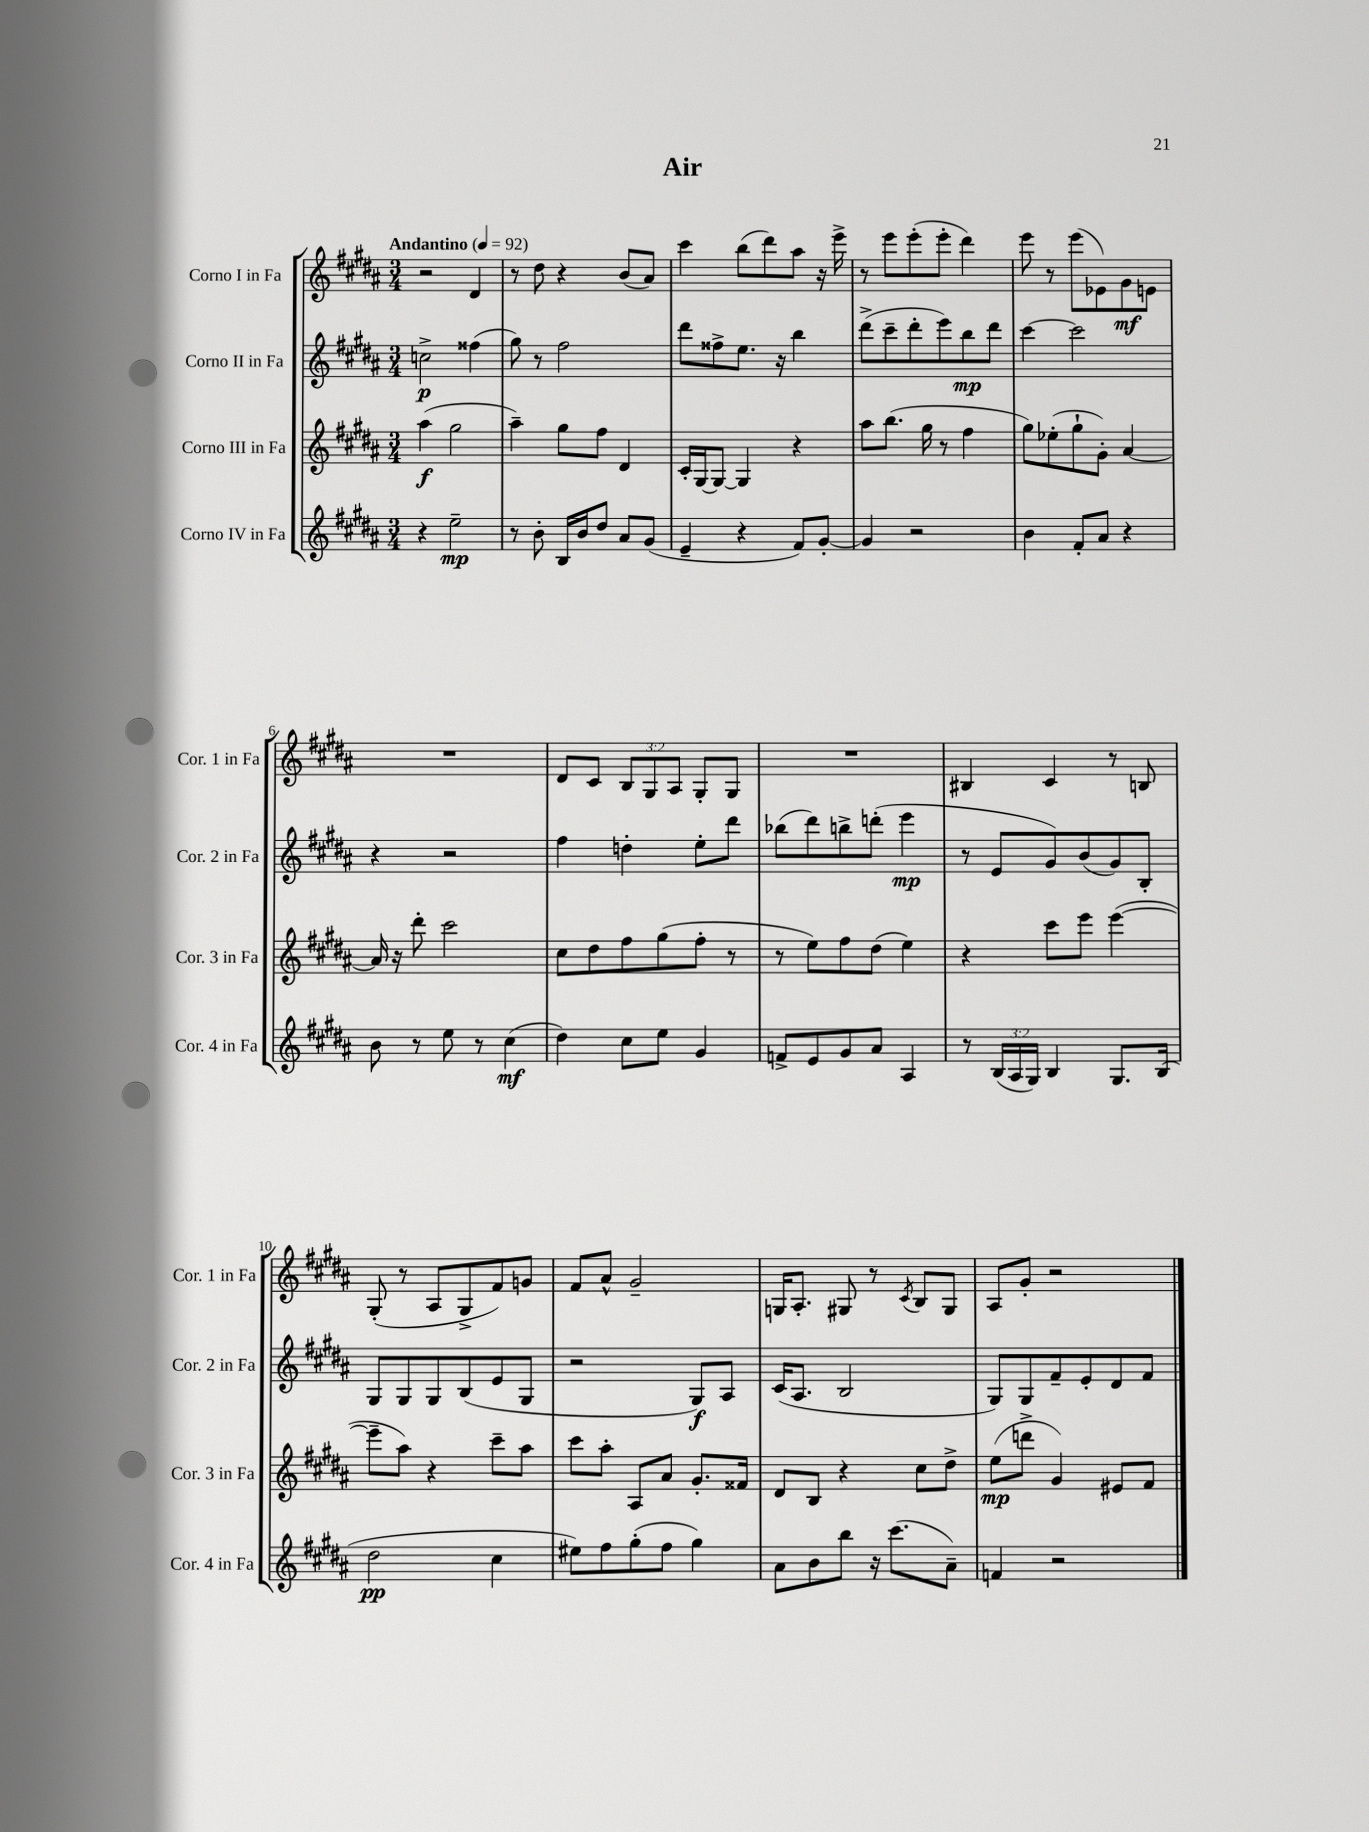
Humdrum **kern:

**kern	**dynam	**kern	**dynam	**kern	**dynam	**kern	**dynam
*part4	*part4	*part3	*part3	*part2	*part2	*part1	*part1
*staff4	*staff4	*staff3	*staff3	*staff2	*staff2	*staff1	*staff1
*I"Corno IV in Fa	*	*I"Corno III in Fa	*	*I"Corno II in Fa	*	*I"Corno I in Fa	*
*I'Cor. 4 in Fa	*	*I'Cor. 3 in Fa	*	*I'Cor. 2 in Fa	*	*I'Cor. 1 in Fa	*
*clefG2	*	*clefG2	*	*clefG2	*	*clefG2	*
*k[f#c#g#d#a#]	*	*k[f#c#g#d#a#]	*	*k[f#c#g#d#a#]	*	*k[f#c#g#d#a#]	*
*M3/4	*	*M3/4	*	*M3/4	*	*M3/4	*
*MM92	*	*MM92	*	*MM92	*	*MM92	*
=1	=1	=1	=1	=1	=1	=1	=1
!	!	!	!	!	!	!LO:TX:a:B:t=Andantino	!
4r	.	(4aa#\	f	2ccn^\	p	2r	.
2ee~\	mp	2gg#\	.	.	.	.	.
.	.	.	.	(4ff##X\	.	4d#/	.
=2	=2	=2	=2	=2	=2	=2	=2
8r	.	4aa#~\)	.	8gg#\)	.	8r	.
8b'\	.	.	.	8r	.	8dd#\	.
16B/LL	.	8gg#\L	.	2ff#\	.	4r	.
16b/J	.	.	.	.	.	.	.
8dd#/J	.	8ff#\J	.	.	.	.	.
8a#/L	.	4d#/	.	.	.	(8b/L	.
(8g#/J	.	.	.	.	.	8a#/J)	.
=3	=3	=3	=3	=3	=3	=3	=3
4e~/	.	16c#'/LL	.	8ddd#\L	.	4ccc#\	.
.	.	[16G#/J	.	.	.	.	.
.	.	8G#/J_	.	8ff##X^\	.	.	.
4r	.	4G#/]	.	8.ee\J	.	(8bb\L	.
.	.	.	.	.	.	8ddd#\)	.
.	.	.	.	16r	.	.	.
8f#/L)	.	4r	.	4bb\	.	8aa#\J	.
[8g#'/J	.	.	.	.	.	16r	.
.	.	.	.	.	.	16eee^\	.
=4	=4	=4	=4	=4	=4	=4	=4
4g#/]	.	8aa#\L	.	(8ddd#^\L	.	8r	.
.	.	(8.bb\J	.	8ccc#~\	.	8eee\L	.
2r	.	.	.	8ddd#'\	.	(8eee'\	.
.	.	16gg#\	.	.	.	.	.
.	.	8r	.	8eee\)	.	8eee'\J	.
.	.	4ff#\	.	8bb\	mp	4ddd#\)	.
.	.	.	.	8ddd#\J	.	.	.
=5	=5	=5	=5	=5	=5	=5	=5
4b\	.	8gg#\L)	.	[4ccc#\	.	8eee\	.
.	.	(8ee-X'\	.	.	.	8r	.
8f#'/L	.	8gg#`\	.	2ccc#\]	.	(8eee\L	.
8a#/J	.	8g#'\J)	.	.	.	8e-X\)	.
4r	.	[4a#/	.	.	.	8g#\	mf
.	.	.	.	.	.	8en\J	.
!!LO:LB:g=z
=6	=6	=6	=6	=6	=6	=6	=6
8b\	.	16a#/]	.	4r	.	2.r	.
.	.	16r	.	.	.	.	.
8r	.	8ddd#'\	.	.	.	.	.
8ee\	.	2ccc#\	.	2r	.	.	.
8r	.	.	.	.	.	.	.
(4cc#\	mf	.	.	.	.	.	.
=7	=7	=7	=7	=7	=7	=7	=7
4dd#\)	.	8cc#\L	.	4ff#\	.	8d#/L	.
.	.	8dd#\	.	.	.	8c#/J	.
8cc#\L	.	8ff#\	.	4ddn'\	.	12B/L	.
.	.	.	.	.	.	12G#/	.
8ee\J	.	(8gg#\	.	.	.	.	.
.	.	.	.	.	.	12A#/J	.
4g#/	.	8ff#'\J	.	8ee'\L	.	8G#'/L	.
.	.	8r	.	8ddd#\J	.	8G#/J	.
=8	=8	=8	=8	=8	=8	=8	=8
8fn^/L	.	8r	.	(8bb-X\L	.	2.r	.
8e/	.	8ee\L)	.	8ddd#\)	.	.	.
8g#/	.	8ff#\	.	8bbn^\	.	.	.
8a#/J	.	(8dd#\J	.	(8dddn'\J	.	.	.
4A#/	.	4ee\)	.	4eee\	mp	.	.
=9	=9	=9	=9	=9	=9	=9	=9
8r	.	4r	.	8r	.	4B#X/	.
(24B/LL	.	.	.	8e/L	.	.	.
24A#/	.	.	.	.	.	.	.
24G#/JJ)	.	.	.	.	.	.	.
4B/	.	8ccc#\L	.	8g#/)	.	4c#/	.
.	.	8eee\J	.	(8b/	.	.	.
8.G#/L	.	([4eee\	.	8g#/)	.	8r	.
.	.	.	.	8B'/J	.	8Bn/	.
(16B/Jk	.	.	.	.	.	.	.
!!LO:LB:g=z
=10	=10	=10	=10	=10	=10	=10	=10
2dd#\	pp	8eee~\L]	.	8G#/L	.	(8G#'/	.
.	.	8aa#\J)	.	8G#/	.	8r	.
.	.	4r	.	8G#/	.	8A#/L	.
.	.	.	.	(8B/	.	8G#^/	.
4cc#\	.	8ccc#~\L	.	8e/	.	8f#/)	.
.	.	8aa#\J	.	8G#/J	.	8gn/J	.
=11	=11	=11	=11	=11	=11	=11	=11
8ee#X\L)	.	8ccc#\L	.	2r	.	8f#/L	.
8ff#\	.	8aa#'\J	.	.	.	8a#^^/J	.
(8gg#'\	.	8A#/L	.	.	.	2g#~/	.
8ff#\J	.	8a#/J	.	.	.	.	.
4gg#\)	.	8.g#'/L	.	8G#/L)	f	.	.
.	.	.	.	8A#/J	.	.	.
.	.	16f##X/Jk	.	.	.	.	.
=12	=12	=12	=12	=12	=12	=12	=12
8a#\L	.	8d#/L	.	(16c#/KL	.	16Gn/KL	.
.	.	.	.	8.A#/J	.	8.A#'/J	.
8b\	.	8B/J	.	.	.	.	.
8bb\J	.	4r	.	2B/	.	8G#X/	.
16r	.	.	.	.	.	8r	.
(8.ccc#\L	.	.	.	.	.	.	.
.	.	.	.	.	.	8qc#/	.
.	.	8cc#\L	.	.	.	8B/L	.
8a#~\J)	.	8dd#^\J	.	.	.	8G#/J	.
=13	=13	=13	=13	=13	=13	=13	=13
4fn/	.	(8ee\L	mp	8G#/L)	.	8A#/L	.
.	.	8dddn^\J	.	8G#/	.	8g#'/J	.
2r	.	4g#/)	.	8f#~/	.	2r	.
.	.	.	.	8e'/	.	.	.
.	.	8e#X/L	.	8d#/	.	.	.
.	.	8f#/J	.	8f#/J	.	.	.
==	==	==	==	==	==	==	==
*-	*-	*-	*-	*-	*-	*-	*-
